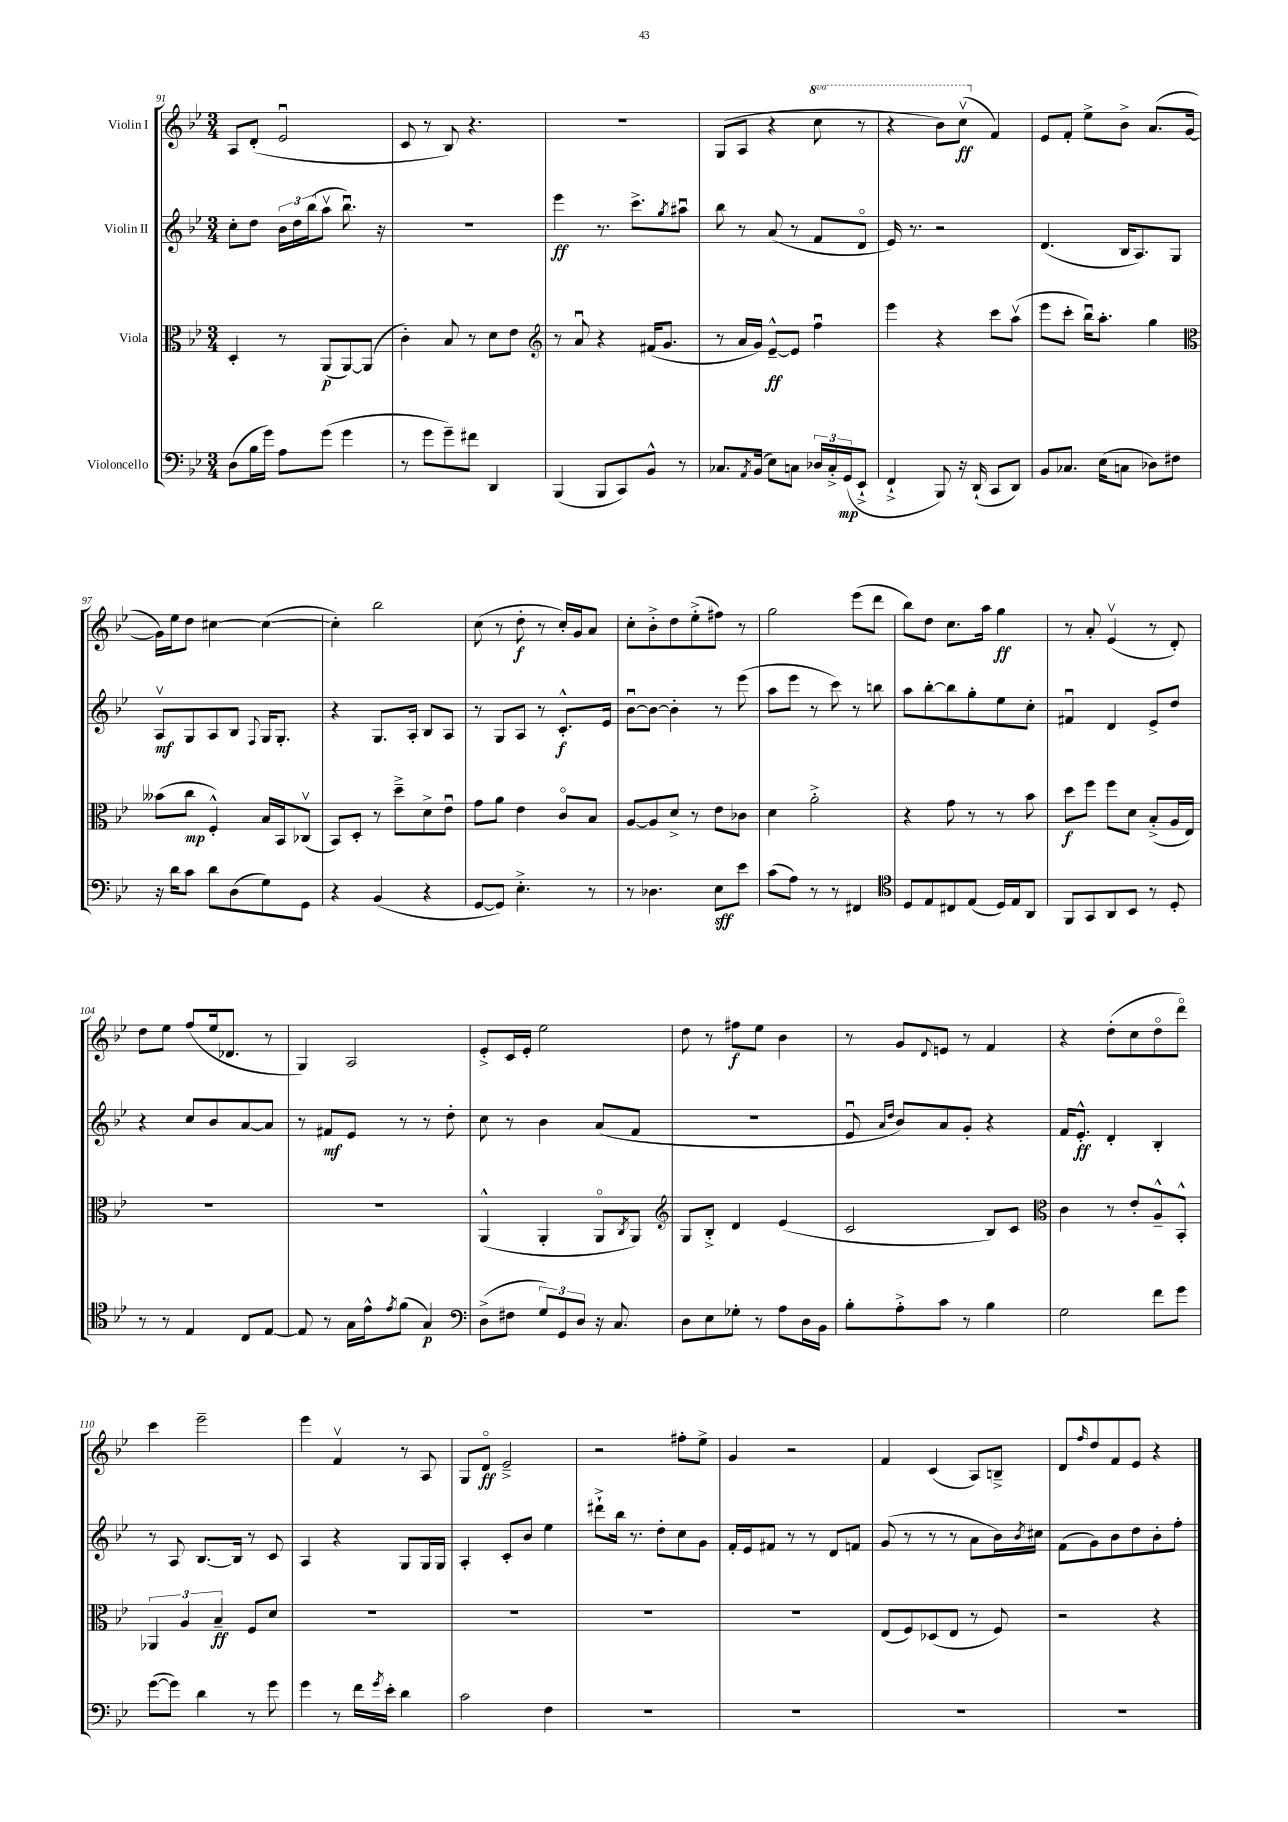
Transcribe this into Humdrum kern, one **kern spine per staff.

**kern	**kern	**kern	**kern
*staff4	*staff3	*staff2	*staff1
*clefF4	*clefC3	*clefG2	*clefG2
*k[b-e-]	*k[b-e-]	*k[b-e-]	*k[b-e-]
*M3/4	*M3/4	*M3/4	*M3/4
(8D	4D'	8cc'	8A
16B-	.	8dd	(8d'
16g)	.	.	.
8A	8r	24b-	2e-u
.	.	24dd	.
.	.	(24bb-	.
(8g	(8AA	8aav	.
4g	[8AA)	8.bb-u)	.
.	(8AA]	.	.
.	.	16r	.
=	=	=	=
8r	4c')	2.r	8c
8g	.	.	8r
8g~)	8B-	.	8B-)
8f#	8r	.	4.r
4DD	8d	.	.
.	8e-	.	.
=	=	=	=
*	*clefG2	*	*
(4BBB-	8r	4eee-	2.r
.	8au	.	.
8BBB-	4r	8.r	.
8CC)	.	.	.
.	.	8.ccc^	.
8BB-^^	(16f#	.	.
.	8.g	.	.
.	.	8qgg	.
8r	.	8aa#u	.
=	=	=	=
8.C-	8r	8bb-	(8G
.	16a	8r	8A
8qAA	.	.	.
(16BB-	16g)	.	.
8E-)	[8e-~^^	(8a	4r
8C	8e-]	8r	.
24D-	4ffu	8f	8ccc
24C'^	.	.	.
(24GG	.	.	.
8EE-`^	.	8do	8r
=	=	=	=
4FF`^	4eee-	16e-)	4r
.	.	8.r	.
8BBB-)	4r	2r	8bb-)
16r	.	.	(8cccv
(16DD`	.	.	.
8CC	8ccc	.	4f)
8DD)	(8aav	.	.
=	=	=	=
8BB-	8eee-	(4.d	8e-
8.C-	8ccc'	.	8f'
.	16bb-u)	.	8ee-^
(16E-	8.aa'	.	.
8C	.	16B-	8b-^
.	.	8.A)	.
8D-)	4gg	.	(8.a
8F#	.	8G	.
.	.	.	[16g
=	=	=	=
*	*clefC3	*	*
16r	(8b--	8Av	16g])
16d	.	.	16ee-
8c	8cc	8G	8dd
8d	4F'^^)	8A	[4cc#
(8D	.	8B-	.
.	.	8qqF	.
8G)	16B-	16G	(4cc#_
.	16BB-	8.G'	.
8GG	(8C-v	.	.
=	=	=	=
4r	8BB-)	4r	4cc#'])
.	8D'	.	.
(4BB-	8r	8.G	2bb-
.	8dd~^	.	.
.	.	16A'	.
4r	8d^	8B-	.
.	8e-u	8A	.
=	=	=	=
[8GG	8g	8r	(8cc
8GG])	8a	8G	8r
4.E-'^	4e-	8A	8dd'
.	.	8r	8r
.	8co	8.c'^^	16cc')
.	.	.	16g
8r	8B-	.	8a
.	.	16e-	.
=	=	=	=
8r	[8A	[8b-u	8cc'
4.D-	8A]	8b-_	8b-'^
.	8d^	4b-']	8dd
.	8r	.	(8ee-'^
8E-	8e-	8r	8ff#)
8e-	8c-	(8eee-	8r
=	=	=	=
(8c	4d	8aa	2gg
8A)	.	8eee-	.
8r	2a'^	8r	.
8r	.	8ccc)	.
4FF#	.	8r	(8eee-
.	.	8bb	8ddd
=	=	=	=
*clefC4	*	*	*
8D	4r	8aa	8bb-)
8E-	.	[8bb-'	8dd
8C#	8g	8bb-]	8.cc
(8E-	8r	8gg'	.
.	.	.	16aa
16D)	8r	8ee-	4gg
16E-	.	.	.
8AA	8b-	8cc'	.
=	=	=	=
8FF	8dd	4f#u	8r
8GG	8ff	.	8a'
8AA	8ff	4d	(4e-v
8BB-	8d	.	.
8r	(8B-'^	8e-^	8r
8D'	16A	8dd	8d')
.	16E-)	.	.
=	=	=	=
8r	2.r	4r	8dd
8r	.	.	8ee-
4E-	.	8cc	(8ff
.	.	8b-	16ee-
.	.	.	8.d-
8C	.	[8a	.
[8E-	.	8a]	8r
=	=	=	=
8E-]	2.r	8r	4G)
8r	.	8f#	.
16G	.	8e-	2A
16e-^^	.	.	.
8qe-	.	.	.
(8f	.	8r	.
4G)	.	8r	.
.	.	8dd'	.
=	=	=	=
*clefF4	*	*	*
(8D^	(4AA^^	8cc	8e-'^
8F#	.	8r	16c
.	.	.	16e-'
12G)	4AA'	4b-	2ee-
12GG	.	.	.
12D	.	.	.
16r	8AAo	(8a	.
8.C	.	.	.
.	8qC	.	.
.	8AA)	8f	.
=	=	=	=
*	*clefG2	*	*
8D	8G	2.r	8dd
8E-	8B-'^	.	8r
8G-'	4d	.	8ff#
8r	.	.	8ee-
8A	(4e-	.	4b-
16D	.	.	.
16BB-	.	.	.
=	=	=	=
8B-'	2c	8e-u	8r
.	.	16qqa	.
.	.	16qqdd	.
8A'^	.	8b-)	8g
.	.	.	8qqd
8c	.	8a	8e
8r	.	8g'	8r
4B-	8B-)	4r	4f
.	8c	.	.
=	=	=	=
*	*clefC3	*	*
2G	4c	16f	4r
.	.	8.e-'^^	.
.	8r	4d'	(8dd'
.	8e-'	.	8cc
8f	8A~^^	4B-'	8ddo
8g	8BB-'^^	.	8dddo)
=	=	=	=
([8g	6AA-	8r	4ccc
8g])	.	8A	.
.	6A	.	.
4d	.	[8.B-	2eee-~
.	6B-~	.	.
.	.	16B-]	.
8r	8F	8r	.
8g	8d	8c	.
=	=	=	=
4g	2.r	4A	4eee-
8r	.	4r	4fv
16f	.	.	.
8qg	.	.	.
16e-'	.	.	.
4d	.	8G	8r
.	.	16G	8A
.	.	16G	.
=	=	=	=
2c	2.r	4A'	8G
.	.	.	8do
.	.	8c'	2e-~^
.	.	8b-	.
4F	.	4ee-	.
=	=	=	=
2.r	2.r	8ddd#`^	2r
.	.	16bb-	.
.	.	8.r	.
.	.	8dd'	.
.	.	8cc	8ff#'
.	.	8g	8ee-^
=	=	=	=
2.r	2.r	16f'	4g
.	.	16e-	.
.	.	8f#	.
.	.	8r	2r
.	.	8r	.
.	.	8d	.
.	.	8f	.
=	=	=	=
2.r	(8E-	(8g	4f
.	8F)	8r	.
.	(8D-	8r	(4c
.	8E-	8r	.
.	8r	8a	8A)
.	8F)	16b-)	8B~^
.	.	8qb-	.
.	.	16cc#	.
=	=	=	=
2.r	2r	(8f	8d
.	.	.	16qqff
.	.	8g)	8dd
.	.	8b-	8f
.	.	8dd	8e-
.	4r	8b-'	4r
.	.	8ff'	.
==	==	==	==
*-	*-	*-	*-
